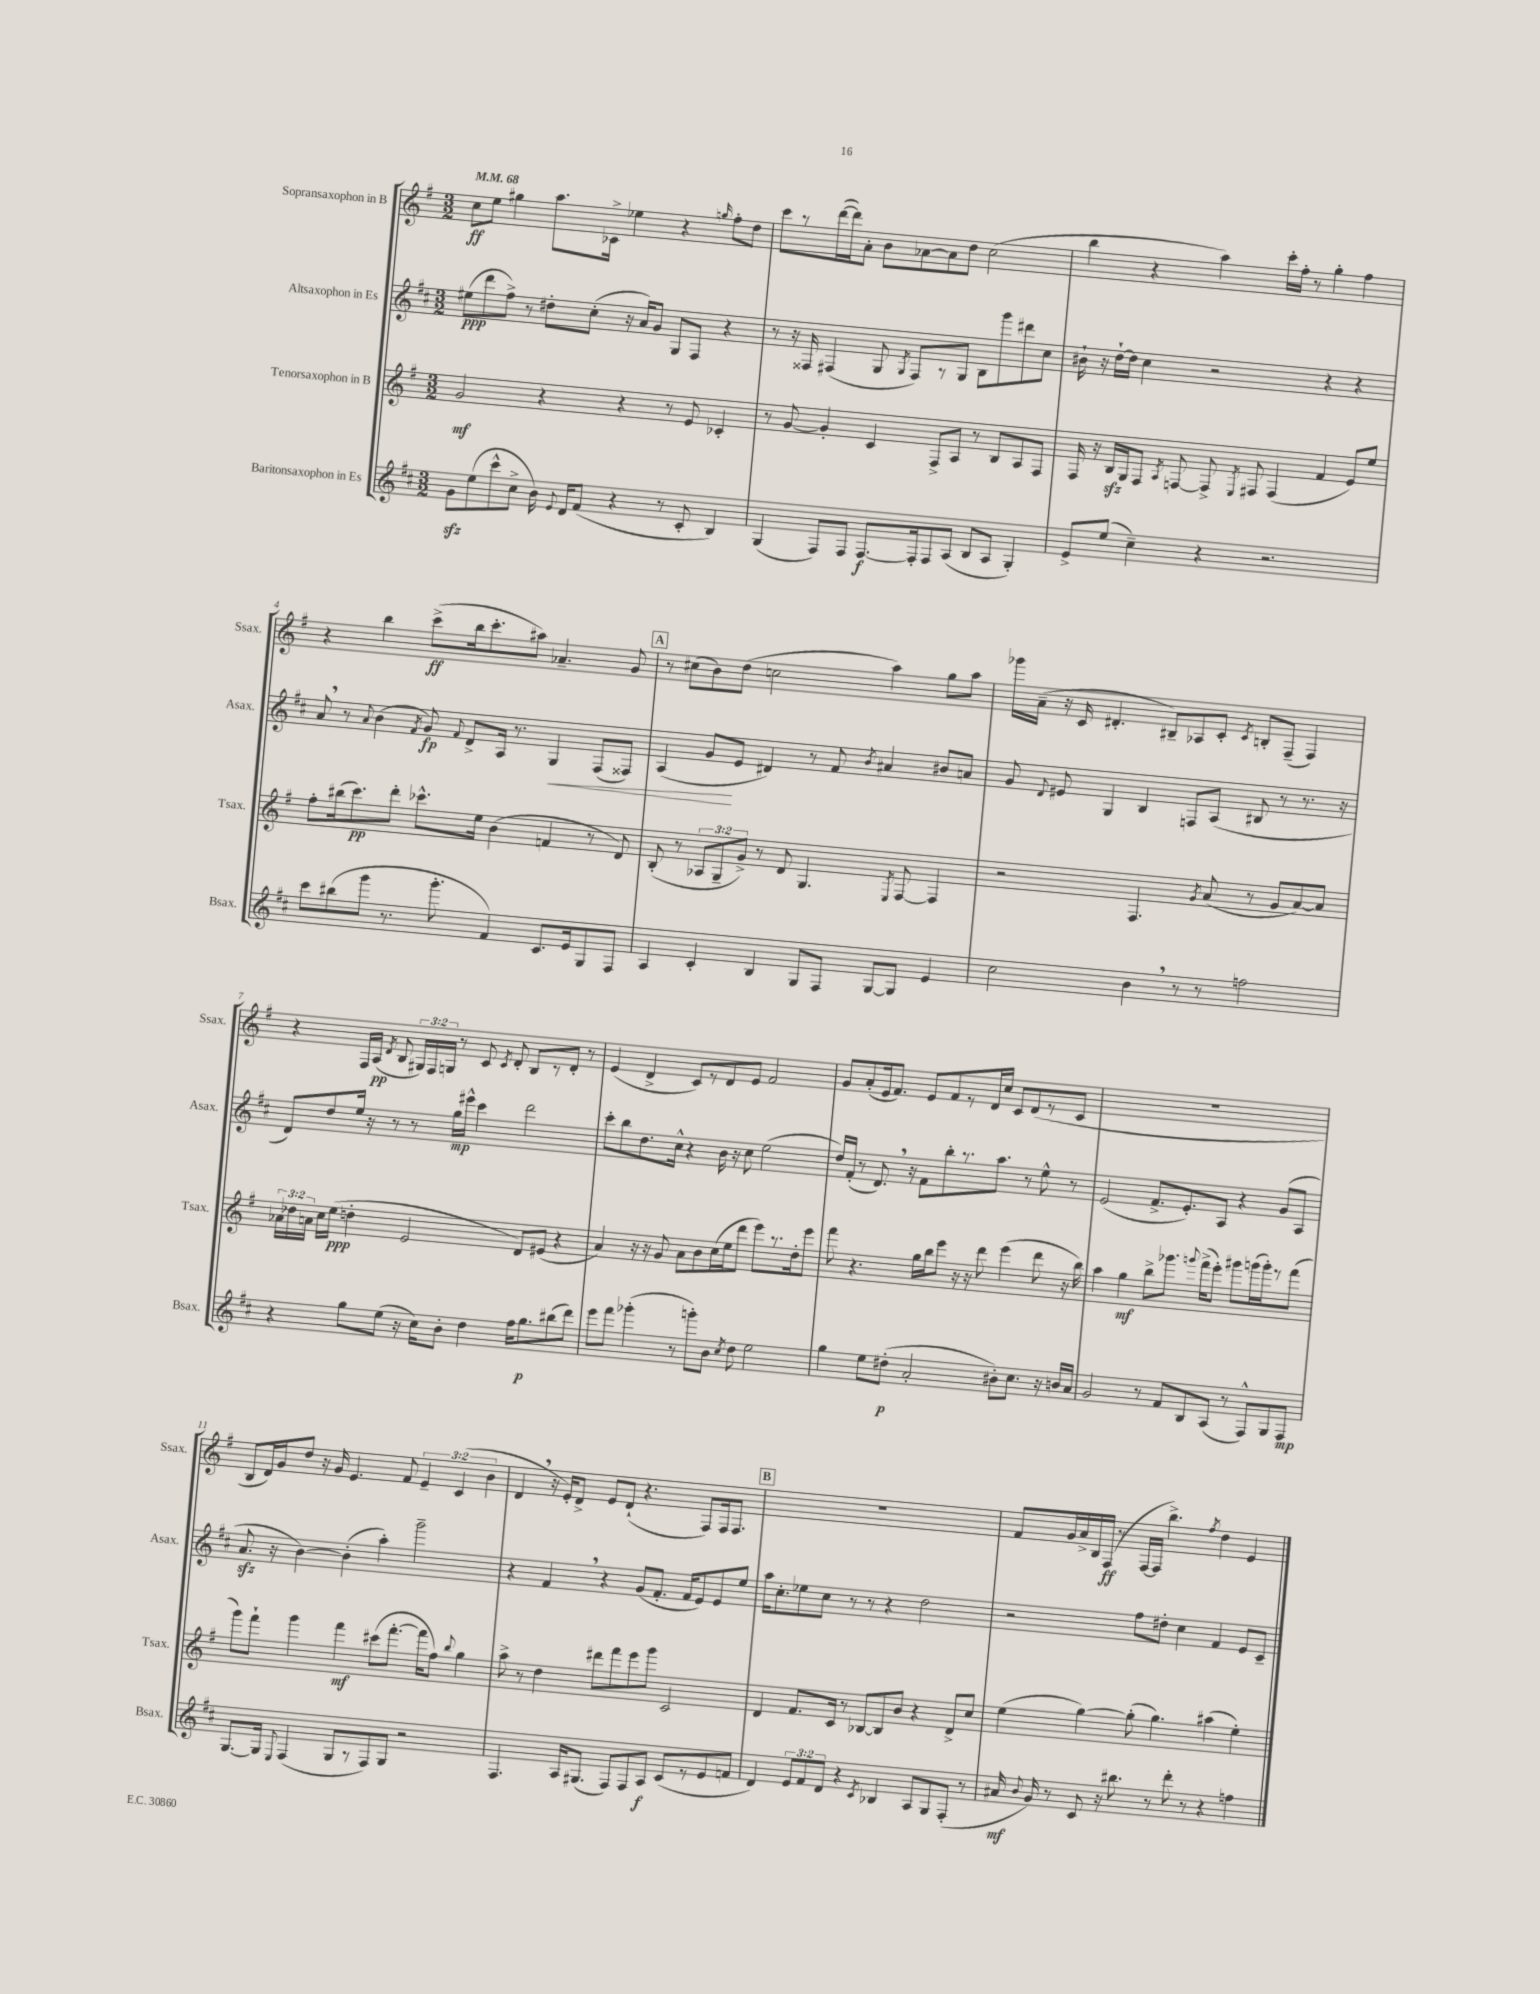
<<
\new StaffGroup <<
\new Staff = "s0" \with { instrumentName = "Sopransaxophon in B" shortInstrumentName = "Ssax." } {
    \clef treble \key g \major \numericTimeSignature \time 3/2 \override Staff.TupletNumber.text = #tuplet-number::calc-fraction-text \tempo 4 = 68
    \autoBeamOff c''8[\ff e''8] gis''4 a''8.[ ces'16]-> ees''4 r4 \grace { g''16 } fis''8[-. d''8] |
    c'''8[ r8 d'''16~( d'''16) a'8]-. b'8[ aes'8~ aes'8 d''8] c''2( |
    b''4 r4 a''4) c'''16[-. fis''16]-. r8 g''4-. fis''4 |
    r4 b''4 c'''8[->\ff( b''16 c'''8.-. ais''8]) aes'4.-- g'8 |
    \mark \markup { \box "A" } r8 cis''8[( b'8) d''8]( c''2 a''4) g''8[ a''8] |
    ges'''16[ a'16]--( r16 c'16 dis'4.-. bis8[--) aes8 c'8]-. \acciaccatura { c'8 } b8[-. fis8]--( fis4) |
    r4 fis16[ a16]\pp( \acciaccatura { d'8 } b8 \tuplet 3/2 { gis16[) fis16 g16] } r8 c'8 \acciaccatura { c'8 } d'8-. b8[ r8 d'8]-. r8 |
    e'4( d'4-> c'8[) r8 d'8 e'8] fis'2 |
    g'8[ a'8-.( e'16 fis'8.]) e'8[ fis'8 r8 d'16 c''16] c'8[ d'8( r8 c'8] |
    R1. |
    b8[ d'16) g'16 d''8] r16 g'16 e'4. fis'8 \tuplet 3/2 { e'4-- c'4( b'4 } |
    d'4 \breathe r16 e'16[-.) d'8]-> e'8[ d'8]-!( r4. fis8[) fis16 fis8.] |
    \mark \markup { \box "B" } R1. |
    fis'8[ g'16 a'16-> b16 fis16]\ff( r8 fis16[~ fis16] b''4.->) \acciaccatura { fis''8 } d''4 e'4 \bar "|." |
}
\new Staff = "s1" \with { instrumentName = "Altsaxophon in Es" shortInstrumentName = "Asax." } {
    \clef treble \key d \major \numericTimeSignature \time 3/2
    \autoBeamOff eis''8[\ppp( d'''8 fis''8]->) r8 dis''8[-. cis''8]-.( r16 a'16[) g'8] g8[ fis8] r4 |
    r8 r16 fisis16 fis4( g8 \acciaccatura { g8 } fis8[) r8 g8] b8[ g'''8 dis'''8 cis''8] |
    bis'16-! r16 d''16[~-! d''16] cis''4 r2 r4 r4 |
    a'8 \breathe r8 \appoggiatura { a'8 } b'4( \acciaccatura { fis'8 } g'8\fp) \appoggiatura { fis'8 } d'8[-> a16] r8. g4\< fis8[( fisis8]) |
    \mark \markup { \box "A" } a4( g'8[\! e'8] dis'4) r8 fis'8 \acciaccatura { b'8 } ais'4 bis'8[ a'8] |
    g'8 \appoggiatura { d'8 } eis'8 g4 b4 f8[ a8]( bis8 r8 r8. r16 |
    d'8[) d''8 e''16] r16 r8 r8 g''16[\mp eis'''16]-^ cis'''4 d'''2 |
    cis'''8[-. b''8 d''8. cis''16]-^ r4 b'16 r16 cis''8 e''2( |
    d''16[) fis'16]-.( r8 d'8.) \breathe r16 fis'8[ b''8-. r8. a''8.] r8 e''8-^ r8 |
    e'2( fis'8.[-> e'8.-.) a8] r4 g'8[( a8] |
    a'8.\sfz r16 b'4~) b'4-.( a''4-.) g'''2-- |
    r4 fis'4 \breathe r4 g'8[( fis'8.]-. fis'16[ e'8) e'8 e''8] |
    \mark \markup { \box "B" } a''16[ cis''8.-. ees''8 cis''8] r8 r8 r4 d''2 |
    r2 fis''8[ dis''8]-. cis''4 fis'4 e'8[ cis'8]-- \bar "|." |
}
\new Staff = "s2" \with { instrumentName = "Tenorsaxophon in B" shortInstrumentName = "Tsax." } {
    \clef treble \key g \major \numericTimeSignature \time 3/2 \override Staff.TupletNumber.text = #tuplet-number::calc-fraction-text
    \autoBeamOff g'2\mf r4 r4 r8 e'8 ces'4-. |
    r8 g'8~ g'4-. c'4 fis8[-> a8] r8 b8[ a8 fis8] |
    fis16 r16 b16[\sfz g16 fis8] \acciaccatura { a8 } f8~ f8-> \acciaccatura { e8 } fis8 fis4( fis'4 e'8[) e''8] |
    fis''8[-. bis''16( c'''8.\pp) d'''8]-. ces'''8.[-^ e''16] b'4( f'4 r8 d'8) |
    \mark \markup { \box "A" } b8-.( r8 \tuplet 3/2 { aes8[ g8-- g'8]->) } r8 d'8 g4. \acciaccatura { e8 } fis8~ fis4 |
    r2 fis4. \acciaccatura { g'8 } a'8( r8 g'8[ a'8~) a'8] |
    \tuplet 3/2 { aes'16[ des''16 a'16] } c''16[ e''16]\ppp( d''4-. e'2 d'8[) eis'8]( r4 |
    a'4) r16 r16 g'8 a'8[ b'8 c''16( e''16 d'''8] e'''8[) r8. d''16-. e'''8] |
    fis'''8 r4. g''16[ b''16 e'''8] r16 r16 d'''8 e'''4( d'''8 r16 b''16) |
    a''4 g''4\mf b''8[-> ges'''8.] \appoggiatura { g'''8 } fis'''16[->( e'''8]-.) gis'''8[ g'''16( g'''16-.) r8 fis'''8]( |
    g'''8[) fis'''8]-! g'''4 fis'''4\mf cis'''8[( fis'''8.]~-. fis'''16[ fis''8]) \appoggiatura { b''8 } g''4 |
    a''8-> r8 d''4 dis'''8[ fis'''8 e'''8 g'''8] c'2 |
    \mark \markup { \box "B" } d'4 fis'8.[ c'16] r8 bes8[~ bes8 b'8] r4 d'8[-> c''8] |
    e''4( g''4~) g''8-.( g''4.) ais''4( e''4-.) \bar "|." |
}
\new Staff = "s3" \with { instrumentName = "Baritonsaxophon in Es" shortInstrumentName = "Bsax." } {
    \clef treble \key d \major \numericTimeSignature \time 3/2 \override Staff.TupletNumber.text = #tuplet-number::calc-fraction-text
    \autoBeamOff g'8[\sfz e''8( cis'''8-^ cis''8]-> b'16) \appoggiatura { e'8 } d'16[ fis'8]( r4 r8 cis'8-. b4) |
    g4( fis8[) fis8] fis8.[~\f fis16-. fis8 a8]( b8[ a8] g4-.) |
    e'8[-> e''8]( cis''4--) r4 r2. |
    cis'''8[ bis''8( g'''8] r8. g'''8.-. fis'4) cis'8.[ e'16 g8 fis8] |
    \mark \markup { \box "A" } a4 cis'4-. b4 g8[ fis8] g8[~ g8] e'4 |
    cis''2 b'4 \breathe r8 r8 f''2 |
    r4 g''8[ e''8]( r16 cis''16[) b'8]-. d''4 fis''16[ g''8.\p bis''8( d'''8]) |
    e'''8[ fis'''8] ges'''4-.( r8 g'''8[-.) b'8] \acciaccatura { cis''8 } d''8 e''2 |
    g''4 e''8[ dis''8]-.\p( a'2-. bis'8[-.) cis''8.] r16 b'16[ a'16] |
    g'2 r8 fis'8[ b8 a8]( r8 fis8[-^) g8 fis8]\mp |
    g8.[~ g16] \appoggiatura { e8 } fis4( g8[ r8 fis8) g8] r2 |
    fis4. a16[ gis8.]( fis8[) fis8 a8]\f cis'8[( r8 e'8 f'8] |
    \mark \markup { \box "B" } d'4) \tuplet 3/2 { e'8[ fis'8 d'8] } r4 \acciaccatura { cis'8 } bes4 a8[ g8 fis8]-.( r8 |
    ais'16\mf \appoggiatura { b'8 } g'16) r8 cis'8 r16 bis''8. r8 d'''8-. r8 r4 f''4 \bar "|." |
}
>>
>>
